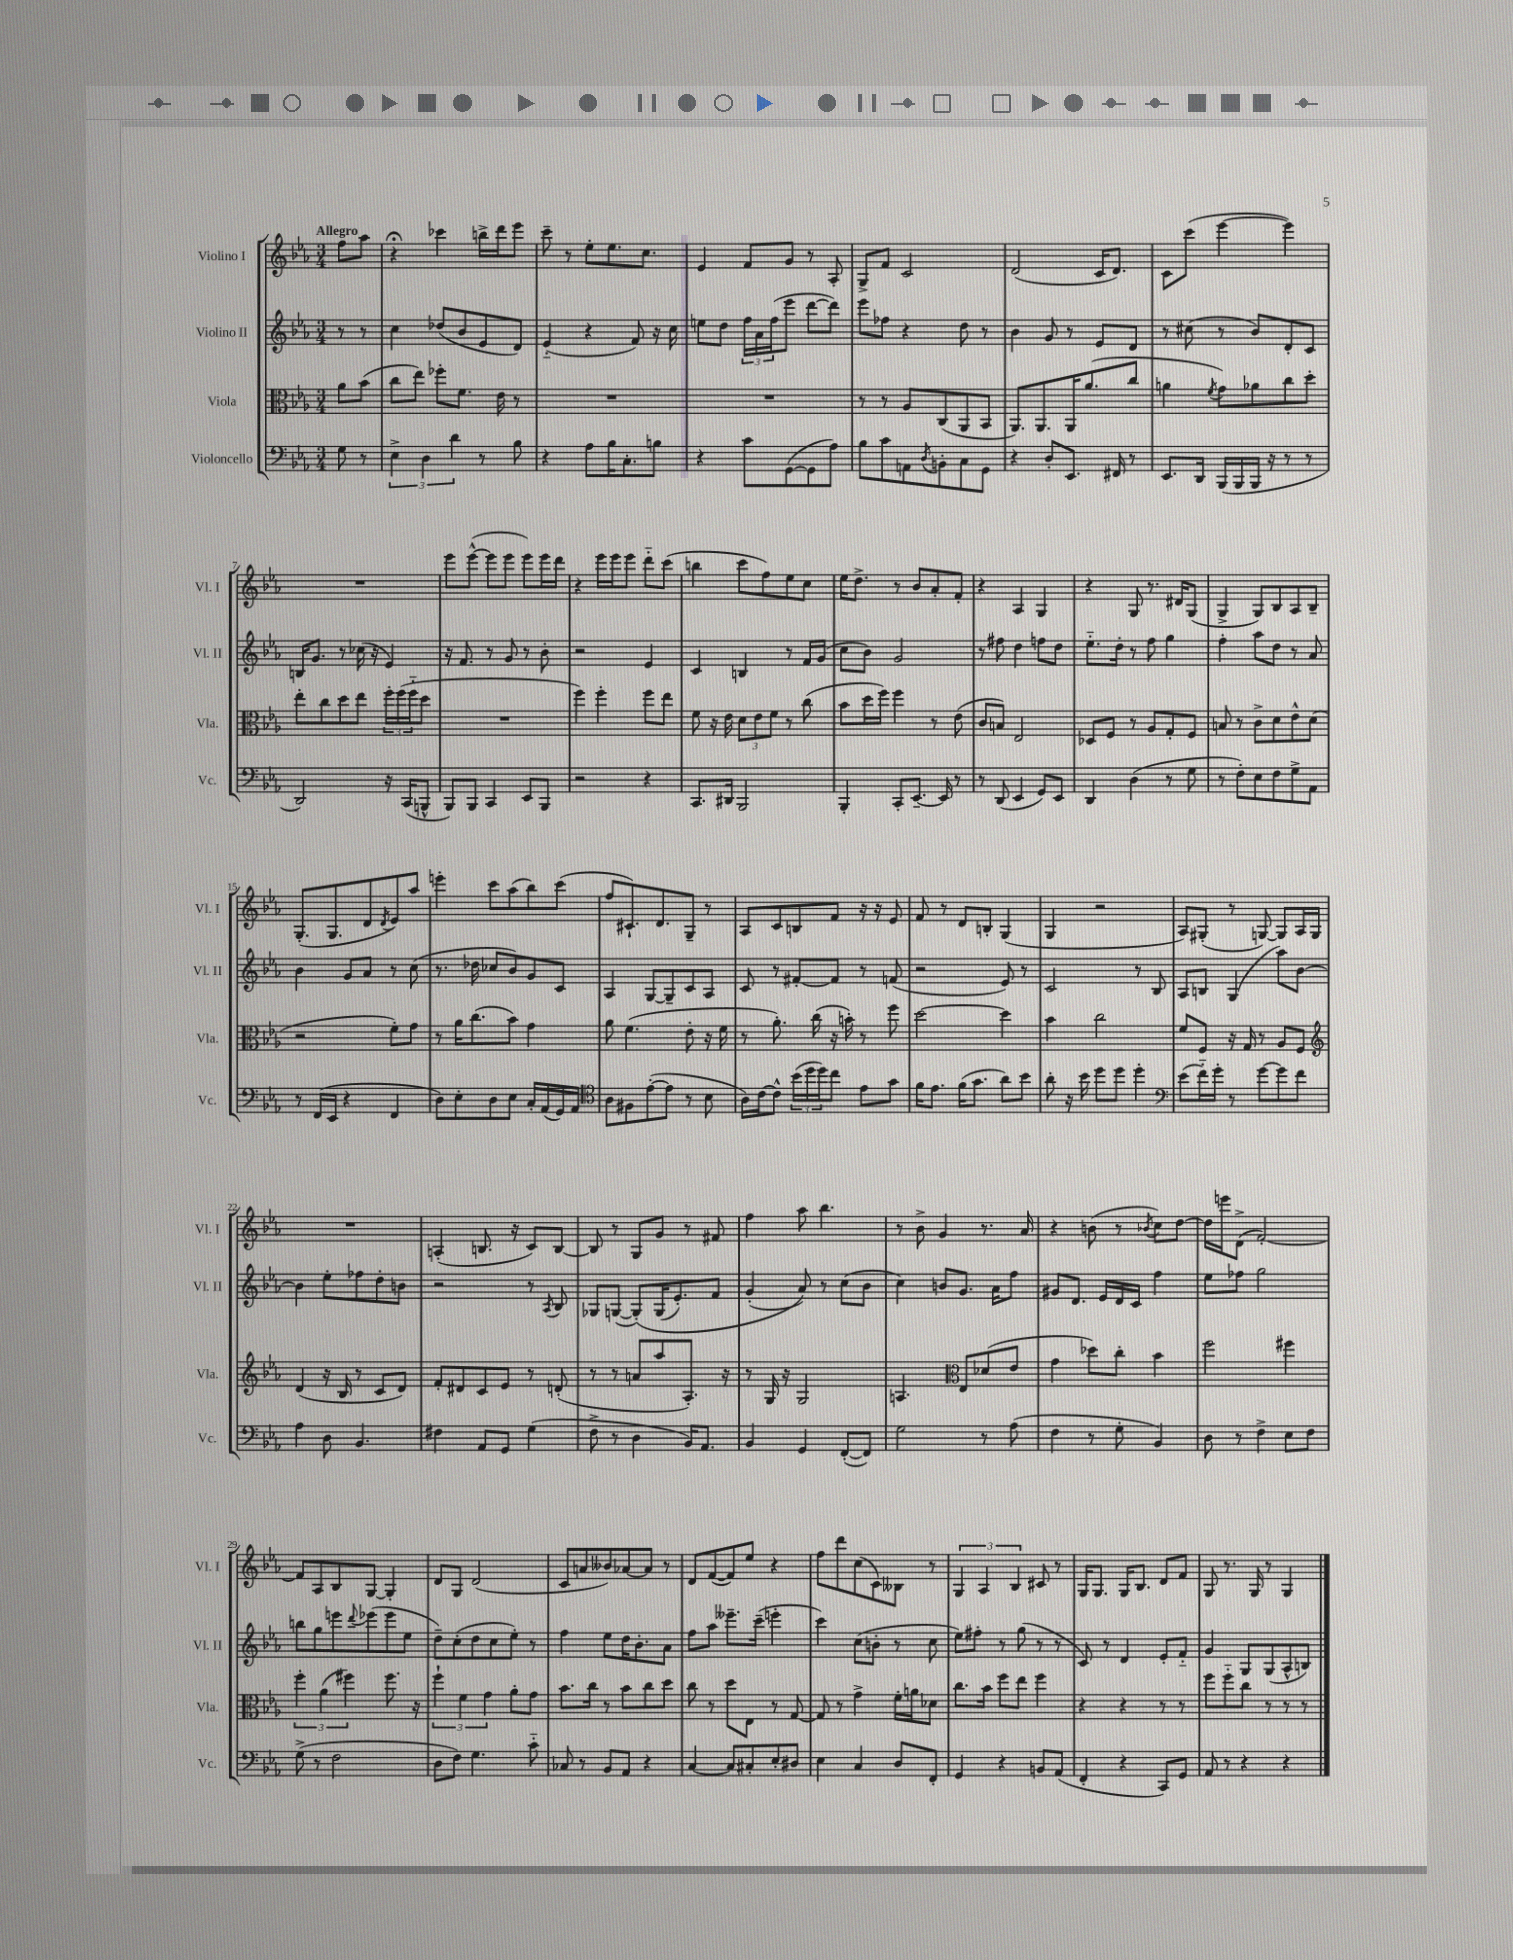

**kern	**kern	**kern	**kern
*staff4	*staff3	*staff2	*staff1
*clefF4	*clefC3	*clefG2	*clefG2
*k[b-e-a-]	*k[b-e-a-]	*k[b-e-a-]	*k[b-e-a-]
*M3/4	*M3/4	*M3/4	*M3/4
8G	8a-	8r	8ff
8r	(8b-	8r	8aa-
=	=	=	=
6E-^	8cc	4cc	4r;
.	8ee-)	.	.
6D	.	.	.
.	8ff-'	(8dd-	4ccc-
6d	.	.	.
.	8.f	8b-	.
8r	.	8e-	16bb^
.	16e-	.	16ddd
8B-	8r	8d)	8eee-
=	=	=	=
4r	2.r	(4e-'~	8ccc~
.	.	.	8r
8A-	.	4r	8ee-'
16B-	.	.	8.ee-
8.C'	.	.	.
.	.	8f)	.
.	.	.	8.cc
8B	.	16r	.
.	.	16cc	.
=	=	=	=
4r	2.r	8ee	4e-
.	.	8dd	.
8c	.	24ff	8f
.	.	24a-	.
.	.	(24ff	.
([8GG	.	8eee-	8g
8GG]	.	[8ddd	8r
8A-)	.	8ddd])	8A-'
=	=	=	=
8B-	8r	8eee-	8G^
8c	8r	8ff-	8f
8AA	8A-	4r	2c
8qD	.	.	.
8BB'	(8C	.	.
8C	8AA-	8dd	.
8GG	8BB-	8r	.
=	=	=	=
4r	8.AA-)	4b-	(2d
.	8.AA-	.	.
8D'	.	8g	.
8.EE-	16AA-	8r	.
.	(8.a-	.	.
.	.	8e-	16c
16FF#	.	.	8.d)
8r	8cc	8d	.
=	=	=	=
8.EE-	4a	8r	8c
.	.	(8cc#	(8ccc
16DD	.	.	.
.	8qf	.	.
(16BBB-	8g)	8r	[4eee-
16BBB-	.	.	.
16BBB-	8a-	8b-)	.
16r	.	.	.
8r	8cc	8d'	4eee-])
8r	8dd'	8c	.
=	=	=	=
2DD)	8ee-'	16B	2.r
.	.	8.g	.
.	8cc	.	.
.	8dd	8r	.
.	8ee-	(16cc-	.
.	.	16r	.
16r	24ff'	4e-)	.
.	(24ff	.	.
(16CC	.	.	.
.	24ff'~	.	.
8BBB^^	8dd	.	.
=	=	=	=
8BBB-)	2.r	16r	8eee-
.	.	8.f	.
8BBB-	.	.	([8eee-^^
4CC	.	8r	8eee-]
.	.	8g	8eee-
8EE-	.	8r	8eee-)
8BBB-	.	8b-'	16eee-
.	.	.	16ddd
=	=	=	=
2r	4ff)	2r	4r
.	4ff'	.	16eee-
.	.	.	16eee-
.	.	.	8eee-
4r	8ff	4e-	8ddd'~
.	8ee-	.	(8ccc
=	=	=	=
8.CC	8f	4c	4bb
.	16r	.	.
16DD#	16e-	.	.
2BBB-	12d	4B	8ccc
.	12e-	.	.
.	.	.	8ff)
.	12f	.	.
.	8r	8r	8ee-
.	(8cc	16f	8cc
.	.	(16g	.
=	=	=	=
4BBB-'	8b-	8cc	16ee-
.	.	.	8.dd^
.	16dd	8b-)	.
.	16ff)	.	.
8CC'	4ff	2g	8r
[8.EE-~	.	.	8b-
.	8r	.	8a-'
16EE-]	.	.	.
8r	(8e-	.	8f'
=	=	=	=
8r	8c	8r	4r
(8DD	8B)	8ff#	.
4EE-	2E-	4dd	4A-
8GG)	.	8ff	4G
8EE-	.	8dd	.
=	=	=	=
4DD	8D-	8.ee-'~	4r
.	8F	.	.
.	.	16dd'	.
(4D	8r	8r	8G
.	8A-	8ff	8.r
8r	8G'	4gg	.
.	.	.	16d#
8G	8F	.	(8G
=	=	=	=
8r	8B	4ff'	4G^
8F')	8r	.	.
8E-	8c^	8aa-	8G)
8F	8d	8dd	8B-
8G^	8e-^^	8r	8A-
8AA-	(8d	8a-	8B-~
=	=	=	=
8r	2r	4b-	(8.G'
(16FF	.	.	.
16EE-	.	.	8.G
4r	.	8g	.
.	.	8a-	8d
.	.	.	8qd
4FF	8f')	8r	8e-)
.	8g	(8cc	8aa-
=	=	=	=
8D)	8r	8.r	4eee'
8E-'	16a-	.	.
.	(8.cc	16dd-	.
8D	.	8cc-	8ccc
8E-	8b-)	8b-)	(8aa-
16C'	4g	8g	8bb-)
(16AA-	.	.	.
16GG)	.	8c	(8ccc
16AA-	.	.	.
=	=	=	=
*clefC4	*	*	*
8A-	8a-	4A-	8ff
8F#	(4.f	.	8.c#`)
([8e-'	.	[8G	.
.	.	.	8.d
8e-]	.	8G~]	.
8r	8e-'	8c	8G~
8B-	16r	8A-	8r
.	16f	.	.
=	=	=	=
16A-)	8r	8c	8A-
[16c	.	.	.
8c^^]	8.a-')	8r	8c
(24b-	.	[8f#'	8B
24dd	.	.	.
.	(16cc	.	.
24dd)	.	.	.
8cc	16r	8f#]	8f
.	16b')	.	.
8e-	8r	8r	16r
.	.	.	16r
8g	8ff	(8f	8e-
=	=	=	=
16f	[2dd	2r	8f
8.e-	.	.	.
.	.	.	8r
(16f	.	.	8d
8.g	.	.	.
.	.	.	8B'
8a-)	4dd]	8e-)	(4G
8b-	.	8r	.
=	=	=	=
8a-'	4b-	2c	4G
16r	.	.	.
16b-	.	.	.
8dd	2cc	.	2r
8dd	.	.	.
4dd'	.	8r	.
.	.	8B-	.
=	=	=	=
*clefF4	*	*	*
(8e-	8f	8A-	8A-)
16f'~)	8F	8B	(8G#'
16g'	.	.	.
8r	16r	(4G	8r
.	16G	.	.
[8g	8r	.	[8G)
8g]	8A-	8aa-)	8G]
8f	8F	[8b-	16A-
.	.	.	16G
=	=	=	=
*	*clefG2	*	*
4A-	(4d	4b-]	2.r
8D	16r	8ee-'	.
.	16B-	.	.
4.BB-	8r	8ff-	.
.	8c	8dd'	.
.	8d)	8b	.
=	=	=	=
4F#	8f'	2r	(4A'
.	8d#	.	.
8AA-	8c	.	8.B
8GG	8e-	.	.
.	.	.	16r
(4G	8r	8r	8c)
.	.	8qA-	.
.	(8d'	8B-	[8B
=	=	=	=
8F^	8r	8G-	8B]
8r	8r	([8G	8r
4D	8a	&(8G'])	8G
.	8aa-	(16G	8g
.	.	8.e-')	.
16BB-)	8.A-')	.	8r
8.AA-	.	.	.
.	.	8f	8f#
.	16r	.	.
=	=	=	=
4BB-	8r	(4g'	4ff
.	16G	.	.
.	16r	.	.
4GG	2G	8a-)&)	8aa-
.	.	8r	4.bb-
([8FF'	.	(8cc	.
8FF])	.	8b-	.
=	=	=	=
2G	4.A	4cc)	8r
.	.	.	8b-^
.	.	8b	4g
*	*clefC3	*	*
.	8E-	8.g	.
8r	(8d-	.	8.r
.	.	16a-	.
(8A-	8e-	8ff	.
.	.	.	16a-
=	=	=	=
4F	4g	8g#	4r
.	.	8.d	.
8r	8dd-)	.	(8b
.	.	16e-	.
8G'	8cc'	16d	8r
.	.	16c	.
.	.	.	8qb-
4BB-)	4b-	4ff	8cc)
.	.	.	[8dd
=	=	=	=
8D	2ff	8ee-	16dd]
.	.	.	16eee
8r	.	8ff-	(8d^
4F^	.	2gg	[2f')
8E-	4ff#	.	.
8F	.	.	.
=	=	=	=
(8G^	6ff'	8bb	8f]
8r	.	8gg	8A-
.	(6a-	.	.
2F	.	8eee	8B-
.	6ff#)	.	.
.	.	8qqddd	.
.	.	(8eee-	[8G
.	8.ff#	8eee-	4G']
.	.	8ee-	.
.	16r	.	.
=	=	=	=
8D	6ff`	8dd~)	8d
8F)	.	(8cc'	8G
.	6f	.	.
4.G	.	8dd	(2d
.	6g	.	.
.	.	8cc	.
.	8a-'	8ee-')	.
8c'~	8g	8r	.
=	=	=	=
8C-	8.b-	4ff	8c
8r	.	.	8a
.	16cc	.	.
8BB-	8r	8ee-	8b--)
8AA-	8b-	16dd	[8a-
.	.	8.b-'	.
4r	8cc	.	8a-]
.	8dd	8a-	8r
=	=	=	=
[4C	8cc	8ff	8d
.	8r	8aa-	([8f
8C]	8dd	8.eee--~	8f])
8C#'	8E-	.	8ee-
.	.	(16ccc~	.
8E-'	8r	4eee'	4r
8D#	[8G	.	.
=	=	=	=
4E-	8G]	4ccc)	8ff
.	8r	.	8ddd
4C	4g^	(8cc	(8cc
.	.	8b'	8c)
8D	16f'	8r	8B--
.	16a	.	.
8FF'	8d-	8cc	8r
=	=	=	=
4GG	8.cc	8ee-)	6G
.	.	8ff#'	.
.	.	.	6A-
.	16b-	.	.
4r	8ff	8r	.
.	.	.	6B-
.	8ee-	(8gg	.
8BB	4ff	8r	8c#
(8AA-	.	8r	8r
=	=	=	=
4FF'	4r	8c)	16G
.	.	.	8.G
.	.	8r	.
4r	4r	4d	16G
.	.	.	8.B-
8CC)	8r	8e-'	8d
8GG	8r	8f'~	8f
=	=	=	=
8AA-	8ff	4g	8G
8r	8ff'~	.	8.r
4r	8cc	8G	.
.	.	.	16G
.	8r	(8G	8r
4r	8r	8A-^^	4G
.	8r	8B)	.
==	==	==	==
*-	*-	*-	*-
